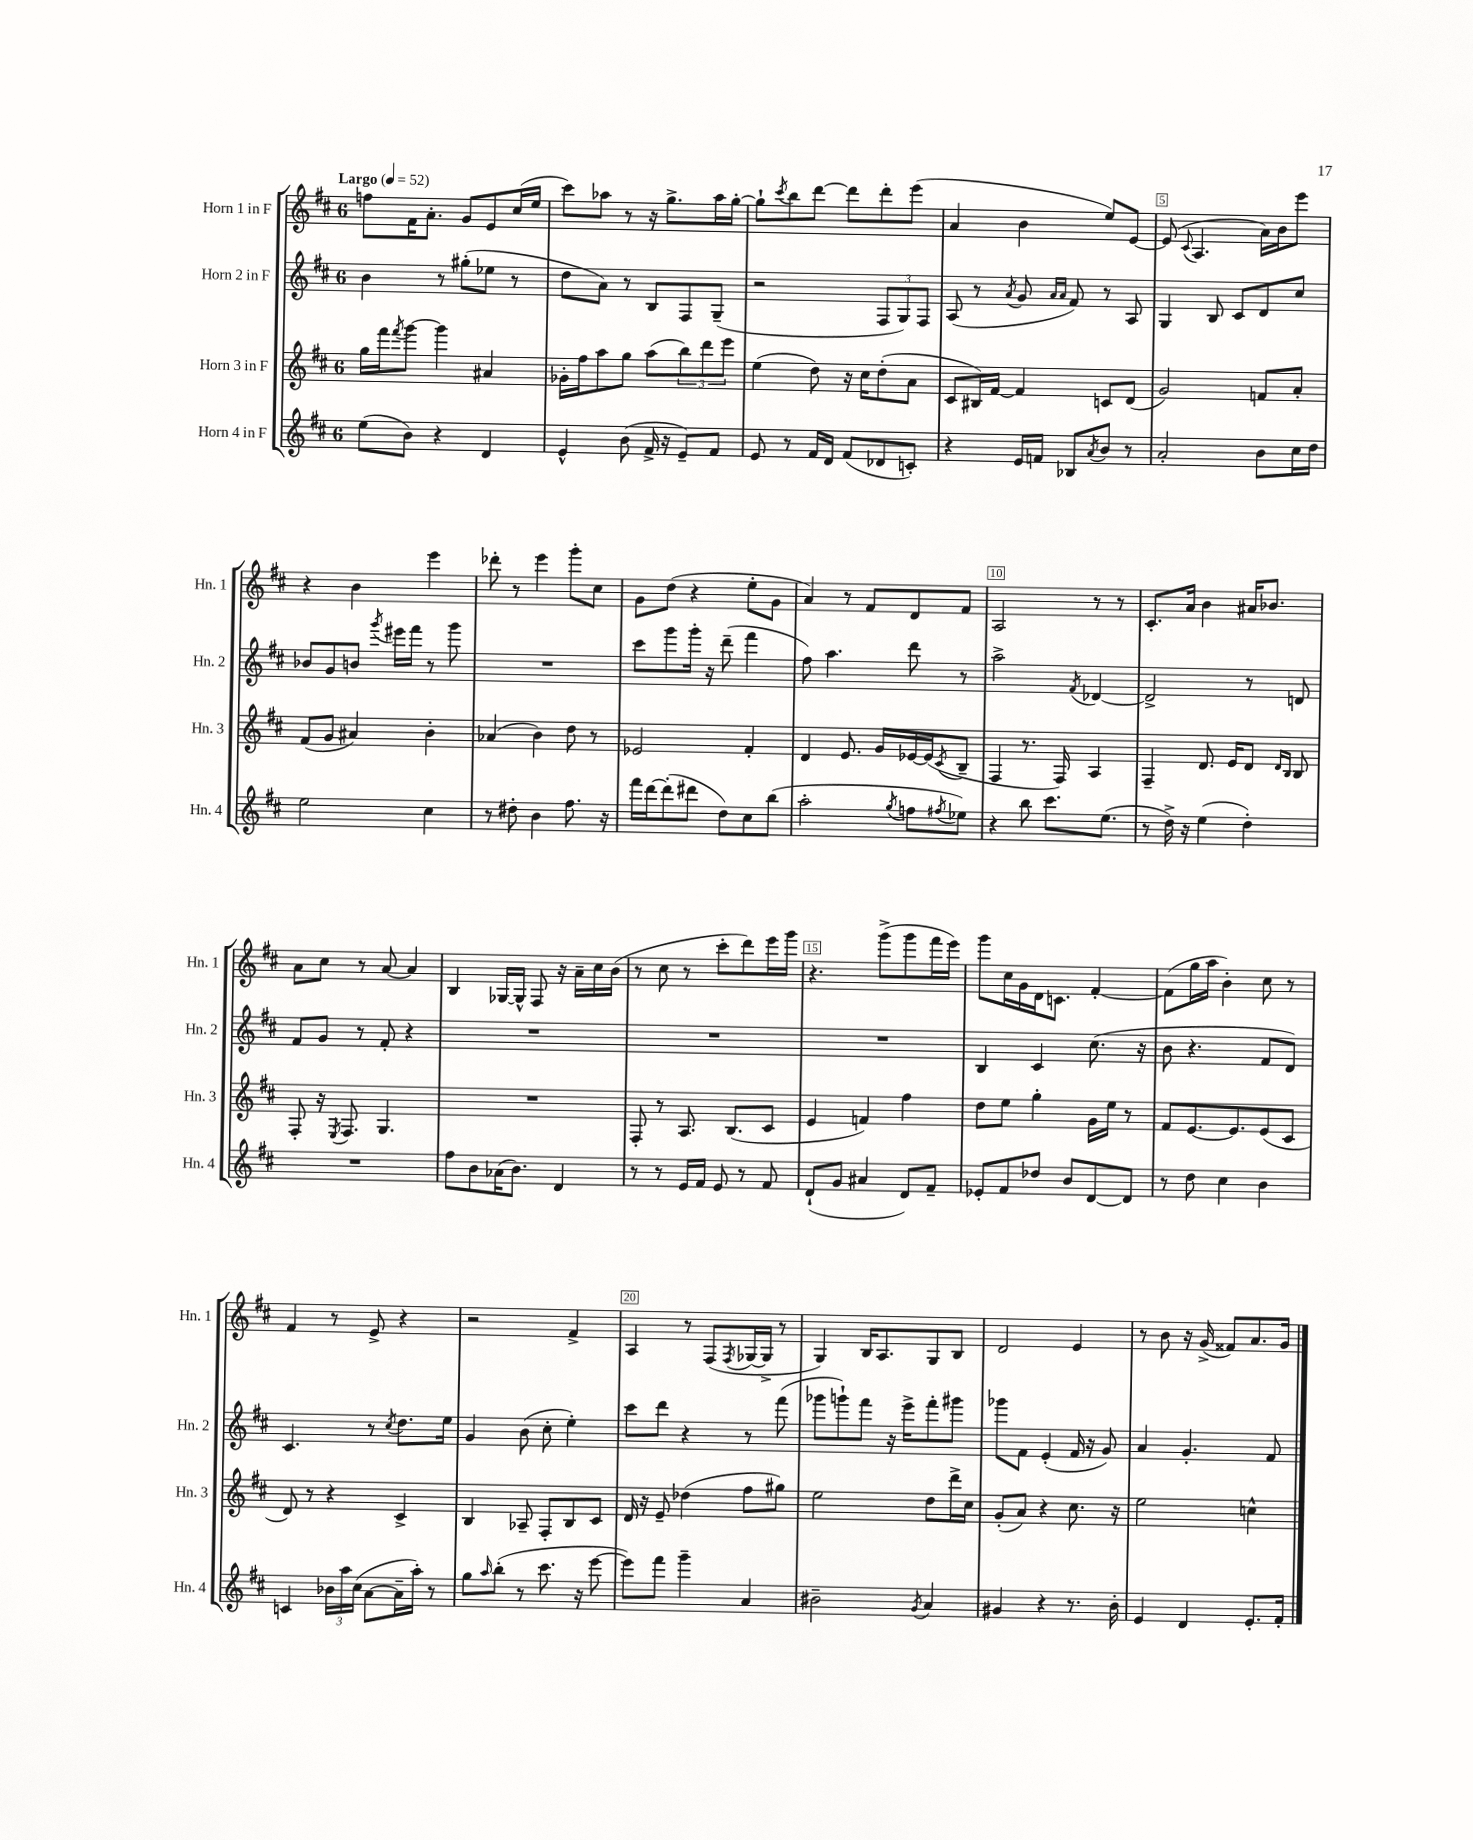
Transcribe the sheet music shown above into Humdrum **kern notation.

**kern	**kern	**kern	**kern
*staff4	*staff3	*staff2	*staff1
*clefG2	*clefG2	*clefG2	*clefG2
*k[f#c#]	*k[f#c#]	*k[f#c#]	*k[f#c#]
*M6/8	*M6/8	*M6/8	*M6/8
*MM52	*MM52	*MM52	*MM52
(8ee	16gg	4b	8ff
.	16fff#	.	.
.	8qfff#	.	.
8b)	[8ggg	.	16f#
.	.	.	8.a'
4r	4ggg]	8r	.
.	.	(8gg#'	8g
4d	4a#	8ee-	8e
.	.	8r	(16cc#
.	.	.	16ee
=	=	=	=
4e^^	16g-'	8dd	8ccc#)
.	16ff#	.	.
.	8aa	8a)	8aa-
(8b	8gg	8r	8r
16f#^	(8aa	8B	16r
16r	.	.	8.gg^
8e~)	12bb)	8F#	.
.	12ddd	.	.
8f#	.	(8G~	16aa-
.	12eee	.	.
.	.	.	[16gg'
=	=	=	=
8e	(4ee	2r	8gg`]
.	.	.	8qccc#
8r	.	.	8bb
16f#	8dd)	.	[8ddd
16d	.	.	.
(8f#	16r	.	8ddd]
.	16cc#	.	.
8d-	(8dd'	12F#	8ddd'
.	.	12G)	.
8c')	8a	.	(8eee
.	.	12F#	.
=	=	=	=
4r	8c#	(8A	4a
.	16B#)	8r	.
.	[16f#	.	.
.	.	8qa	.
16e	4f#]	8g	4b
16f	.	.	.
.	.	16qqa	.
.	.	16qqa	.
8B-	.	8f#)	.
8qa	.	.	.
8b	8c	8r	8ee)
8r	(8d	8A	[8e
=	=	=	=
2a'	2g)	4G	(8e]
.	.	.	8qqc#
.	.	.	4.A
.	.	8B	.
.	.	8c#	.
8b	8f	8d	16a)
.	.	.	16b
16cc#	8a'	8cc#	8eee
16dd	.	.	.
=	=	=	=
2ee	(8f#	8b-	4r
.	8g	8g	.
.	4a#)	8b	4b
.	.	8qggg	.
.	.	16eee#	.
.	.	16fff#	.
4cc#	4b'	8r	4eee
.	.	8ggg	.
=	=	=	=
8r	(4a-	2.r	8ddd-'
8dd#'	.	.	8r
4b	4b)	.	4eee
8.ff#	8dd	.	8ggg'
.	8r	.	8cc#
16r	.	.	.
=	=	=	=
16fff#	2e-	8ccc#	8g
[16ddd	.	.	.
(8ddd']	.	8ggg	(8dd
8ddd#	.	16ggg'	4r
.	.	16r	.
8dd)	.	(8ddd~	.
8cc#	4f#'	4fff#	8ee'
(8bb	.	.	8g
=	=	=	=
2aa'	4d	8ff#)	4a)
.	.	4.aa	.
.	8.e	.	8r
.	.	.	8f#
.	16g	.	.
8qgg	.	.	.
8ff	[16e-	8ddd	8d
.	(16e-]	.	.
8qff#	8qc#	.	.
8ee-)	8B~	8r	8f#
=	=	=	=
4r	4F#	2aa^	2A
8bb	8.r	.	.
8.ccc#	.	.	.
.	16F#)	.	.
.	.	8qf#	.
.	4A	[4d-	8r
(8.ee	.	.	.
.	.	.	8r
=	=	=	=
8r	4F#~	2d-^]	8.c#'
16dd^)	.	.	.
16r	.	.	16a
(4ee	8.d	.	4b
.	16e	.	.
4dd')	8d	8r	16a#
.	.	.	8.b-
.	16qqd	.	.
.	16qqB	.	.
.	8B	8d	.
=	=	=	=
2.r	8F#'	8f#	8a
.	16r	8g	8cc#
.	8qE	.	.
.	8.F#	.	.
.	.	8r	8r
.	4.G	8f#'	[8a
.	.	4r	4a]
=	=	=	=
8ff#	2.r	2.r	4B
8b	.	.	.
(16a-	.	.	[16G-
8.b)	.	.	16G-^^]
.	.	.	8F#
4d	.	.	16r
.	.	.	16a~
.	.	.	16cc#
.	.	.	(16b
=	=	=	=
8r	8F#'	2.r	8r
8r	8r	.	8cc#
16e	8.A	.	8r
16f#	.	.	.
8e	.	.	8ccc#'
.	(8.B	.	.
8r	.	.	8ddd)
8f#	8c#	.	16eee
.	.	.	16ggg
=	=	=	=
(8d`	4e	2.r	4.r
8g	.	.	.
4a#	4f)	.	.
.	.	.	(8ggg^
8d)	4ff#	.	8ggg
8f#~	.	.	16fff#
.	.	.	16eee)
=	=	=	=
8e-'	8dd	4B	8ggg
8f#	8ee	.	16cc#
.	.	.	16g
8dd-	4gg'	4c#	16d
.	.	.	8.c
8b	.	.	.
[8d	16g	(8.cc#	[4f#'
.	16ee	.	.
8d]	8r	.	.
.	.	16r	.
=	=	=	=
8r	8f#	8b	(8f#]
8dd	[8.e	4.r	16gg
.	.	.	16aa
4cc#	.	.	4b')
.	8.e]	.	.
4b	(8e	8f#	8cc#
.	8c#	8d)	8r
=	=	=	=
4c	8d)	4.c#	4f#
.	8r	.	.
24b-	4r	.	8r
24aa	.	.	.
(24cc#	.	.	.
[8a	.	8r	8e^
.	.	8qcc#	.
16a~]	4c#^	8.dd	4r
16aa')	.	.	.
8r	.	.	.
.	.	16ee	.
=	=	=	=
8gg	4B	4g	2r
16qqaa	.	.	.
(8bb'	.	.	.
8r	8A-~	(8b	.
8.ccc#	8F#'	8cc#'	.
.	8B	4ee')	4f#^
16r	.	.	.
[8eee	8c#	.	.
=	=	=	=
8eee])	16d	8ccc#	4A
.	16r	.	.
8fff#	8e~	8ddd	.
4ggg~	(4dd-	4r	8r
.	.	.	(8F#
.	.	.	8qF#
4a	8ff#	8r	[16G-
.	.	.	16G-^]
.	8gg#)	(8fff#	8r
=	=	=	=
2b#~	2ee	8ggg-	4G)
.	.	8ggg`)	.
.	.	8fff#	16B
.	.	.	8.A
.	.	16r	.
.	.	16eee^	.
8qg	.	.	.
4a	8dd	8fff#'	8G
.	16ddd^	8ggg#	8B
.	16cc#	.	.
=	=	=	=
4g#	(8g'	8ggg-	2d
.	8a)	8f#	.
4r	4r	(4e'	.
8.r	8.cc#	16f#	4e
.	.	16r	.
.	.	8g)	.
16b'	16r	.	.
=	=	=	=
4e	2ee	4a	8r
.	.	.	8b
4d	.	4.g'	16r
.	.	.	(16g^
.	.	.	8f##)
8.e'	4cc^^	.	8.a
.	.	8f#	.
16f#'	.	.	16g
==	==	==	==
*-	*-	*-	*-
